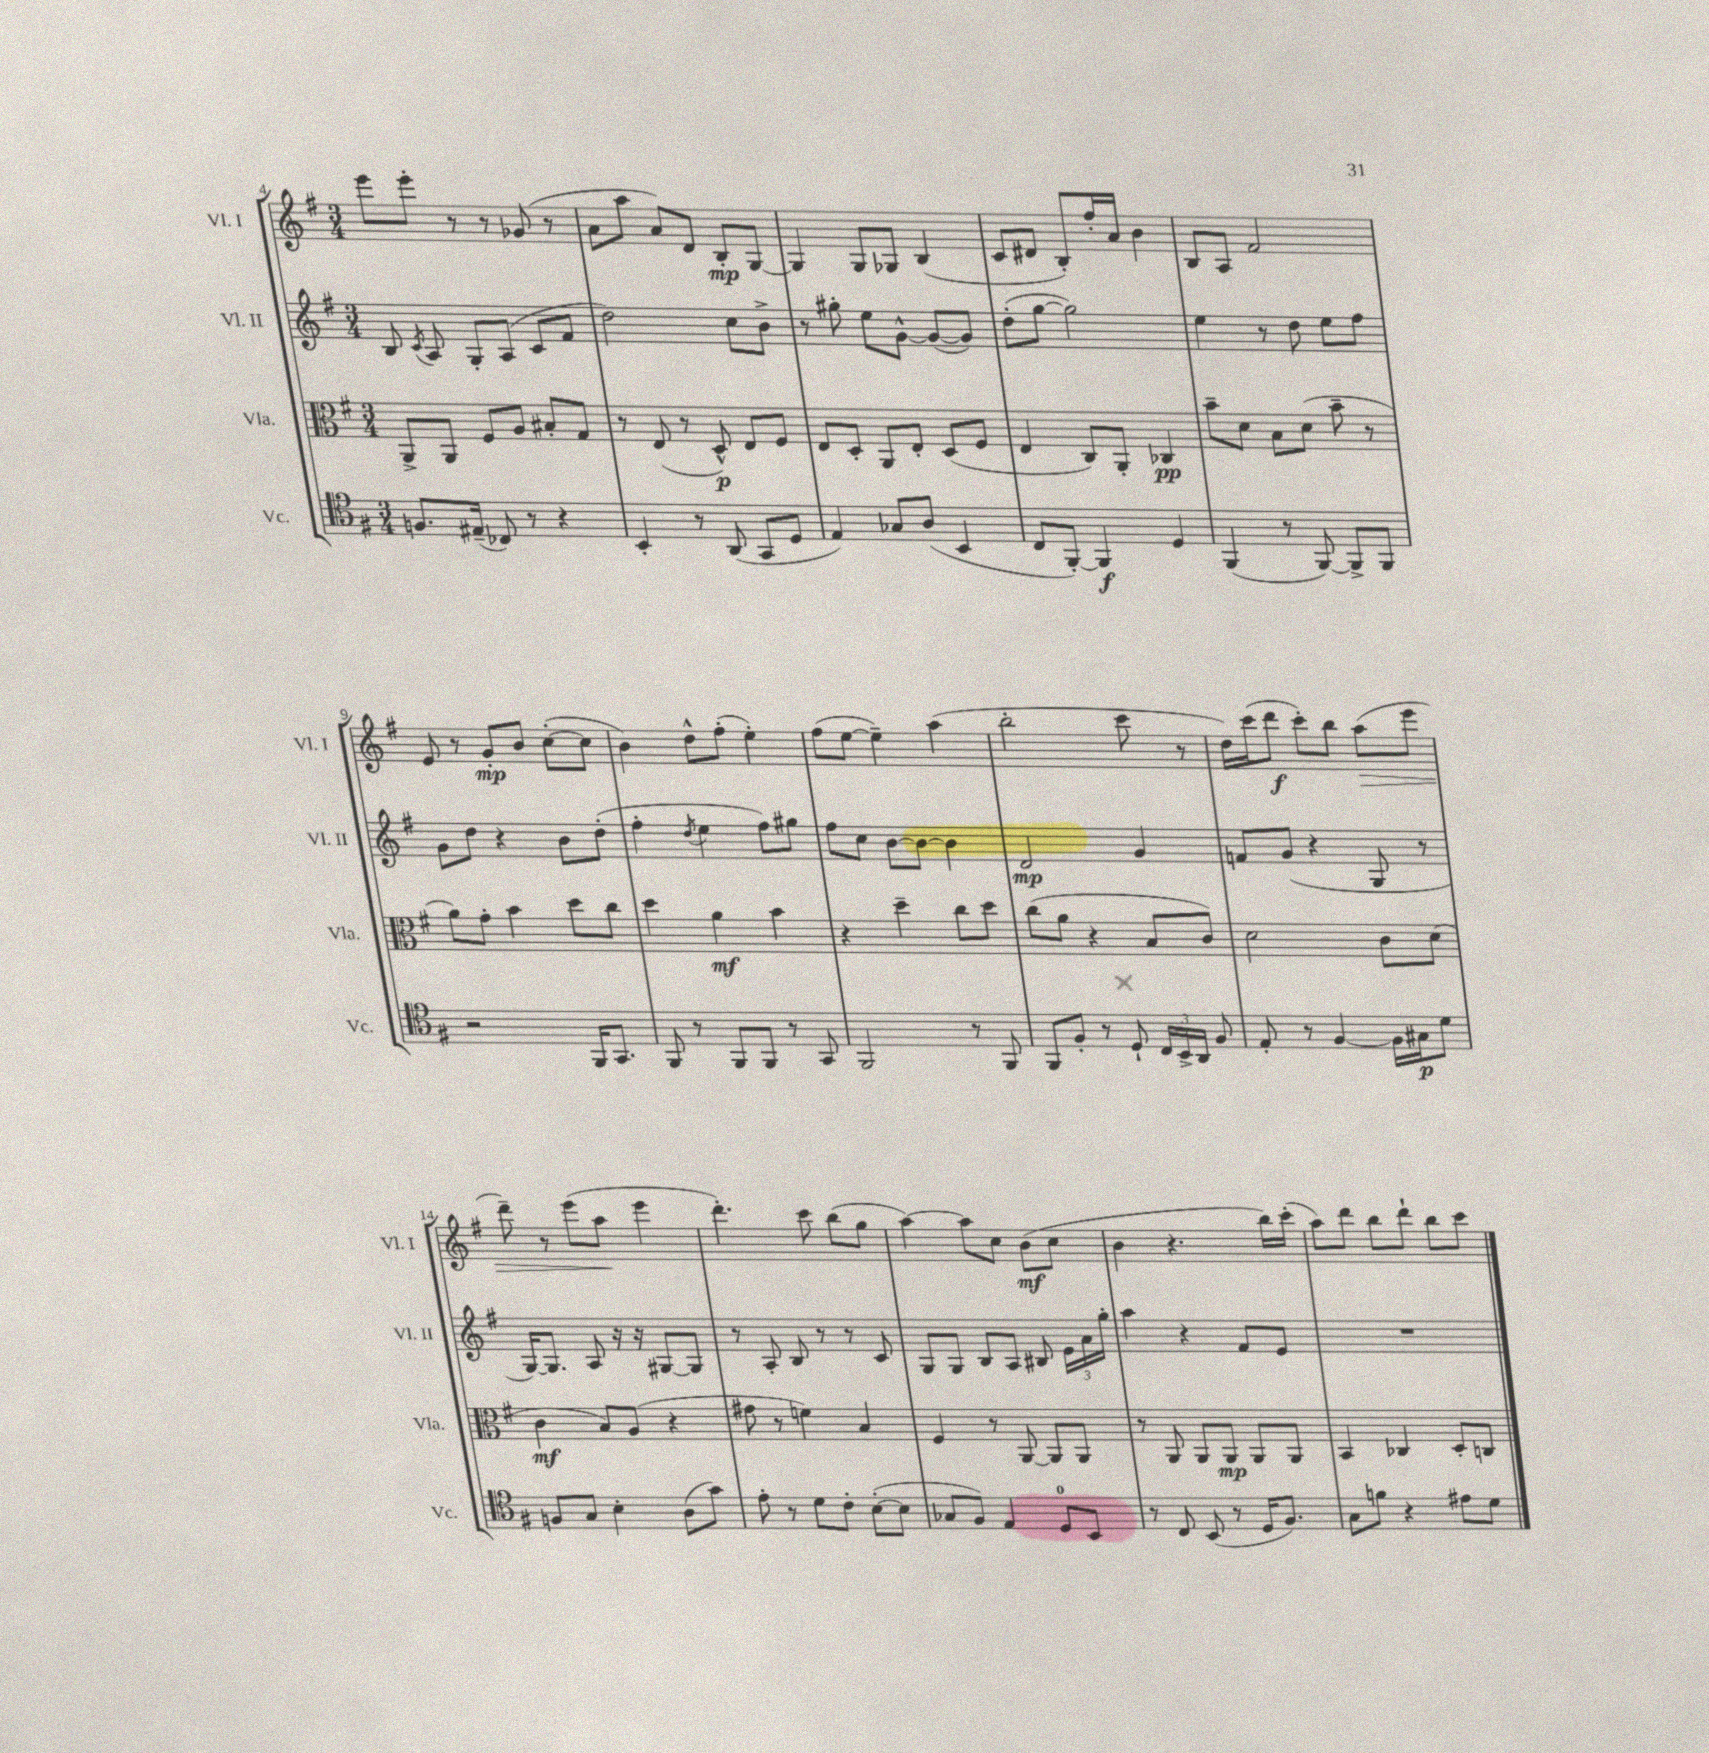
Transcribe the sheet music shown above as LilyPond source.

<<
\new StaffGroup <<
\new Staff = "s0" \with { instrumentName = "Vl. I" shortInstrumentName = "Vl. I" } {
    \clef treble \key g \major \numericTimeSignature \time 3/4
    \autoBeamOff e'''8[ e'''8]-. r8 r8 ges'8( r8 |
    a'8[ a''8] a'8[) d'8] b8[-.\mp g8]~ |
    g4 g8[ ges8] b4( |
    c'8[ dis'8] b8[-.) fis''16-. a'16] b'4 |
    b8[ a8] fis'2 |
    e'8 r8 g'8[-.\mp b'8] c''8[~-.( c''8] |
    b'4) d''8[-^ fis''8]-.( e''4-.) |
    fis''8[( e''8]~ e''4--) a''4( |
    b''2-. c'''8 r8 |
    d''16[) c'''16( d'''8]\f c'''8[-.) b''8] a''8[\>( e'''8] |
    d'''8--) r8 e'''8[( a''8]\! e'''4 |
    d'''4.-.) c'''8 b''8[( g''8] |
    a''4~) a''8[ c''8] b'8[\mf( c''8] |
    b'4 r4. b''16[) c'''16]-.( |
    a''8[) d'''8] b''8[ d'''8]-! b''8[ c'''8] \bar "|." |
}
\new Staff = "s1" \with { instrumentName = "Vl. II" shortInstrumentName = "Vl. II" } {
    \clef treble \key g \major \numericTimeSignature \time 3/4
    \autoBeamOff b8 \acciaccatura { c'8 } a8 g8[-. a8]( c'8[ fis'8] |
    d''2) c''8[ b'8]-> |
    r8 gis''8-. e''8[ g'8]~-^ g'8[~( g'8]) |
    d''8[-.( g''8]~ g''2) |
    e''4 r8 d''8 e''8[ fis''8] |
    g'8[ d''8] r4 b'8[ d''8]-.( |
    fis''4-. \acciaccatura { d''8 } e''4 fis''8[) gis''8] |
    fis''8[ c''8] b'8[~ b'8]~ b'4 |
    d'2\mp g'4 |
    f'8[ g'8]( r4 g8 r8 |
    g16[~) g8.] a8 r16 r16 gis8[~ gis8] |
    r8 a8-. b8 r8 r8 c'8 |
    g8[ g8] b8[ a8] bis8 \tuplet 3/2 { e'16[ a'16 g''16]-. } |
    a''4 r4 fis'8[ e'8] |
    R2. \bar "|." |
}
\new Staff = "s2" \with { instrumentName = "Vla." shortInstrumentName = "Vla." } {
    \clef alto \key g \major \numericTimeSignature \time 3/4
    \autoBeamOff a,8[-> a,8] fis8[ a8] bis8[-. g8] |
    r8 e8( r8 d8-^\p) e8[ fis8] |
    e8[ d8]-. a,8[ e8]-. d8[( fis8] |
    e4 c8[) a,8]-. ces4\pp |
    b'8[-- d'8] b8[ d'8]( b'8-- r8 |
    a'8[) g'8]-. b'4 d''8[ c''8] |
    d''4 a'4\mf b'4 |
    r4 d''4-- c''8[ d''8] |
    c''8[( a'8] r4 b8[ c'8]) |
    d'2 c'8[ d'8]( |
    c'4\mf b8[) a8]( r4 |
    gis'8 r8 f'4) b4 |
    fis4 r8 a,8~ a,8[ a,8] |
    r8 a,8 a,8[ a,8]\mp a,8[ a,8] |
    b,4 ces4 d8[-. c8] \bar "|." |
}
\new Staff = "s3" \with { instrumentName = "Vc." shortInstrumentName = "Vc." } {
    \clef tenor \key g \major \numericTimeSignature \time 3/4
    \autoBeamOff f8.[ eis16]--( ces8) r8 r4 |
    b,4-. r8 a,8( g,8[ d8] |
    e4) ges8[ a8]( b,4 |
    c8[ fis,8]~-.) fis,4\f d4 |
    fis,4( r8 fis,8~) fis,8[-> fis,8] |
    r2 fis,16[ g,8.] |
    fis,8 r8 fis,8[ fis,8] r8 g,8 |
    fis,2 r8 fis,8 |
    fis,8[ fis8]-. r8 d8-! \tuplet 3/2 { c16[ b,16-> a,16] } fis8 |
    e8-. r8 fis4~ fis16[ gis16\p d'8] |
    f8[ g8] b4-. a8[( g'8]) |
    e'8-. r8 d'8[ c'8]-. b8[~-.( b8] |
    ges8[ fis8]) e4 d8[-0 b,8] |
    r8 c8 b,8( r8 d16[ fis8.]) |
    g8[ f'8] r4 eis'8[ d'8] \bar "|." |
}
>>
>>
\layout { \context { \Score currentBarNumber = #4 } }
